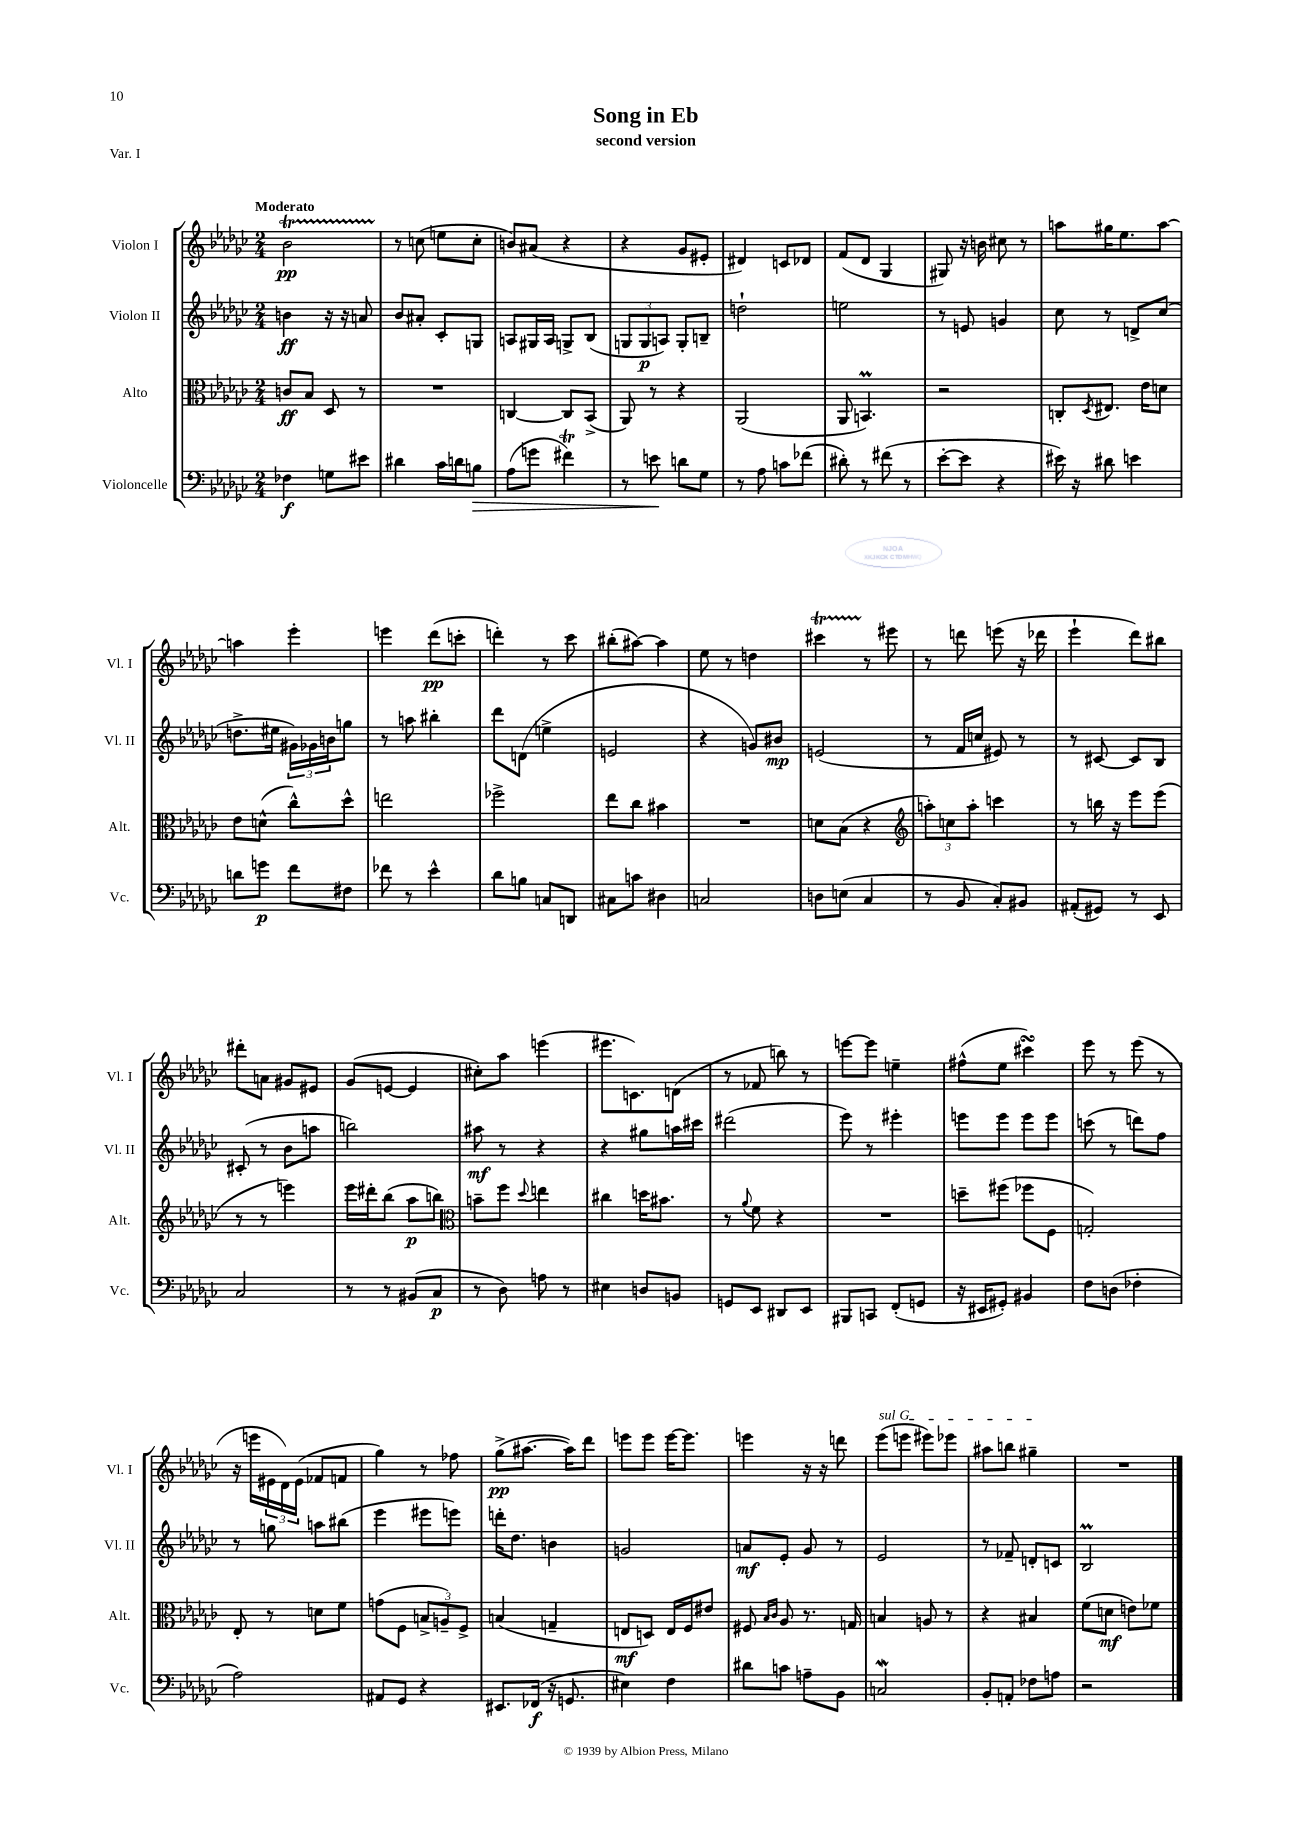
\header { title = "Song in Eb" subtitle = "second version" piece = "Var. I" }
<<
\new StaffGroup <<
\new Staff = "s0" \with { instrumentName = "Violon I" shortInstrumentName = "Vl. I" } {
    \clef treble \key ges \major \numericTimeSignature \time 2/4 \tempo "Moderato"
    bes'2\startTrillSpan\pp |
    r8\stopTrillSpan c''8( e''8 c''8-. |
    b'8) ais'8( r4 |
    r4 ges'8 eis'8-. |
    dis'4) c'8 des'8 |
    f'8( des'8 ges4 |
    gis8) r16 b'16 cis''8 r8 |
    a''8 gis''16 ees''8. a''8~ |
    a''4 ees'''4-. |
    e'''4 des'''8\pp( c'''8-. |
    d'''4-.) r8 ces'''8 |
    bis''8-.( ais''8~) ais''4 |
    ees''8 r8 d''4 |
    cis'''4\startTrillSpan r8\stopTrillSpan eis'''8 |
    r8 d'''8 e'''8( r16 des'''16 |
    ees'''4-! des'''8) bis''8 |
    dis'''8-. a'8 gis'8 eis'8 |
    ges'8( e'8~ e'4 |
    cis''8-.) aes''8 e'''4( |
    eis'''8. c'8.) d'8( |
    r8 fes'8 b''8) r8 |
    e'''8~ e'''8 e''4-- |
    fis''8-^( ees''8 cis'''4\turn) |
    ees'''8 r8 ees'''8( r8 |
    r16 e'''16 \tuplet 3/2 { eis'16 des'16) eis'16( } fes'8 f'8 |
    ges''4) r8 fes''8 |
    ges''8->\pp( ais''8.~ ais''16) des'''8 |
    e'''8 e'''8 e'''16~ e'''8. |
    e'''4 r16 r16 d'''8 |
    \once \override TextSpanner.bound-details.left.text = \markup { \italic "sul G" } ees'''8\startTextSpan( e'''8 eis'''8) ees'''8 |
    ais''8 b''8 gis''4--\stopTextSpan |
    R2 \bar "|." |
}
\new Staff = "s1" \with { instrumentName = "Violon II" shortInstrumentName = "Vl. II" } {
    \clef treble \key ges \major \numericTimeSignature \time 2/4
    b'4\ff r16 r16 a'8 |
    bes'8 ais'8-. ces'8-. g8 |
    a8 gis16 a16 g8-> bes8( |
    \tuplet 3/2 { g8 g8\p a8) } g8-. b8-- |
    d''2-! |
    e''2 |
    r8 e'8 g'4 |
    ces''8 r8 d'8-> ces''8( |
    d''8.-> eis''16 \tuplet 3/2 { gis'16) ges'16 b'16 } g''8 |
    r8 a''8 bis''4-. |
    des'''8 d'8( e''4-> |
    e'2 |
    r4 g'8) bis'8\mp |
    e'2( |
    r8 f'16 c''16 eis'8) r8 |
    r8 cis'8~ cis'8 bes8 |
    cis'8-.( r8 bes'8 a''8 |
    b''2) |
    ais''8\mf r8 r4 |
    r4 gis''8 a''16 cis'''16 |
    dis'''2( |
    ees'''8) r8 eis'''4-. |
    e'''8 e'''8 e'''8 e'''8 |
    c'''8( r8 d'''8) f''8 |
    r8 g''8 a''8 bis''8( |
    ees'''4 eis'''8 e'''8) |
    d'''16-. des''8. b'4 |
    g'2 |
    a'8\mf ees'8-. ges'8 r8 |
    ees'2 |
    r8 fes'8-- d'8-. c'8 |
    bes2\prall \bar "|." |
}
\new Staff = "s2" \with { instrumentName = "Alto" shortInstrumentName = "Alt." } {
    \clef alto \key ges \major \numericTimeSignature \time 2/4
    c'8\ff bes8 des8 r8 |
    R2 |
    c4~ c8 bes,8->( |
    aes,8) r8 r4 |
    aes,2( |
    aes,8 b,4.\prall) |
    r2 |
    c8-. \acciaccatura { des8 } eis8. ees'16 d'8 |
    ees'8 d'8-^( ces''8-^) des''8-^ |
    e''2 |
    fes''2-> |
    ees''8 ces''8 bis'4 |
    R2 |
    d'8 bes8( r4 |
    \clef treble \tuplet 3/2 { a''8-.) c''8 a''8-. } c'''4 |
    r8 b''16 r16 ees'''8 ees'''8( |
    r8 r8 e'''4) |
    ees'''16 dis'''16-. bes''8( aes''8\p b''8) |
    \clef alto b'8-- f''8 \appoggiatura { des''8 } e''4 |
    cis''4 d''16 bis'8. |
    r8 \appoggiatura { aes'8 } f'8 r4 |
    R2 |
    d''8-- fis''8( fes''8 f8 |
    g2-.) |
    ees8-. r8 d'8 f'8 |
    g'8( f8 \tuplet 3/2 { b8-> a8--) f8-> } |
    b4( g4-- |
    e8\mf d8) e16 f16 eis'8 |
    fis8 \grace { bes16 ces'16 } aes8 r8. g16 |
    b4 a8 r8 |
    r4 bis4 |
    f'8( d'8\mf e'8) fes'8 \bar "|." |
}
\new Staff = "s3" \with { instrumentName = "Violoncelle" shortInstrumentName = "Vc." } {
    \clef bass \key ges \major \numericTimeSignature \time 2/4
    fes4\f g8 eis'8 |
    dis'4 ces'16 d'16 b8\> |
    aes8( g'8 fis'4\trill) |
    r8 e'8\! d'8 ges8 |
    r8 aes8 c'8 fes'8( |
    dis'8-.) r8 fis'8( r8 |
    ees'8~-. ees'8 r4 |
    eis'16) r16 dis'8 e'4 |
    d'8 g'8\p f'8 fis8 |
    fes'8 r8 ees'4-^ |
    des'8 b8 c8 d,8 |
    cis8 c'8 dis4 |
    c2 |
    d8 e8( ces4 |
    r8 bes,8 ces8-.) bis,8 |
    ais,8-.( gis,8) r8 ees,8 |
    ces2 |
    r8 r8 bis,8( ces8\p |
    r8 des8) a8 r8 |
    eis4 d8 b,8 |
    g,8 ees,8 dis,8 ees,8 |
    bis,,8 c,8 f,8-.( g,8 |
    r16 eis,16 gis,8-.) bis,4 |
    f8 d8( fes4-. |
    aes2) |
    ais,8 ges,8 r4 |
    eis,8. fes,16\f( r16 g,8. |
    eis4) f4 |
    dis'8 c'8 a8-- bes,8 |
    c2\mordent |
    bes,8-. a,8-. fes8 a8 |
    r2 \bar "|." |
}
>>
>>
\layout { \context { \Score \remove "Bar_number_engraver" } }
